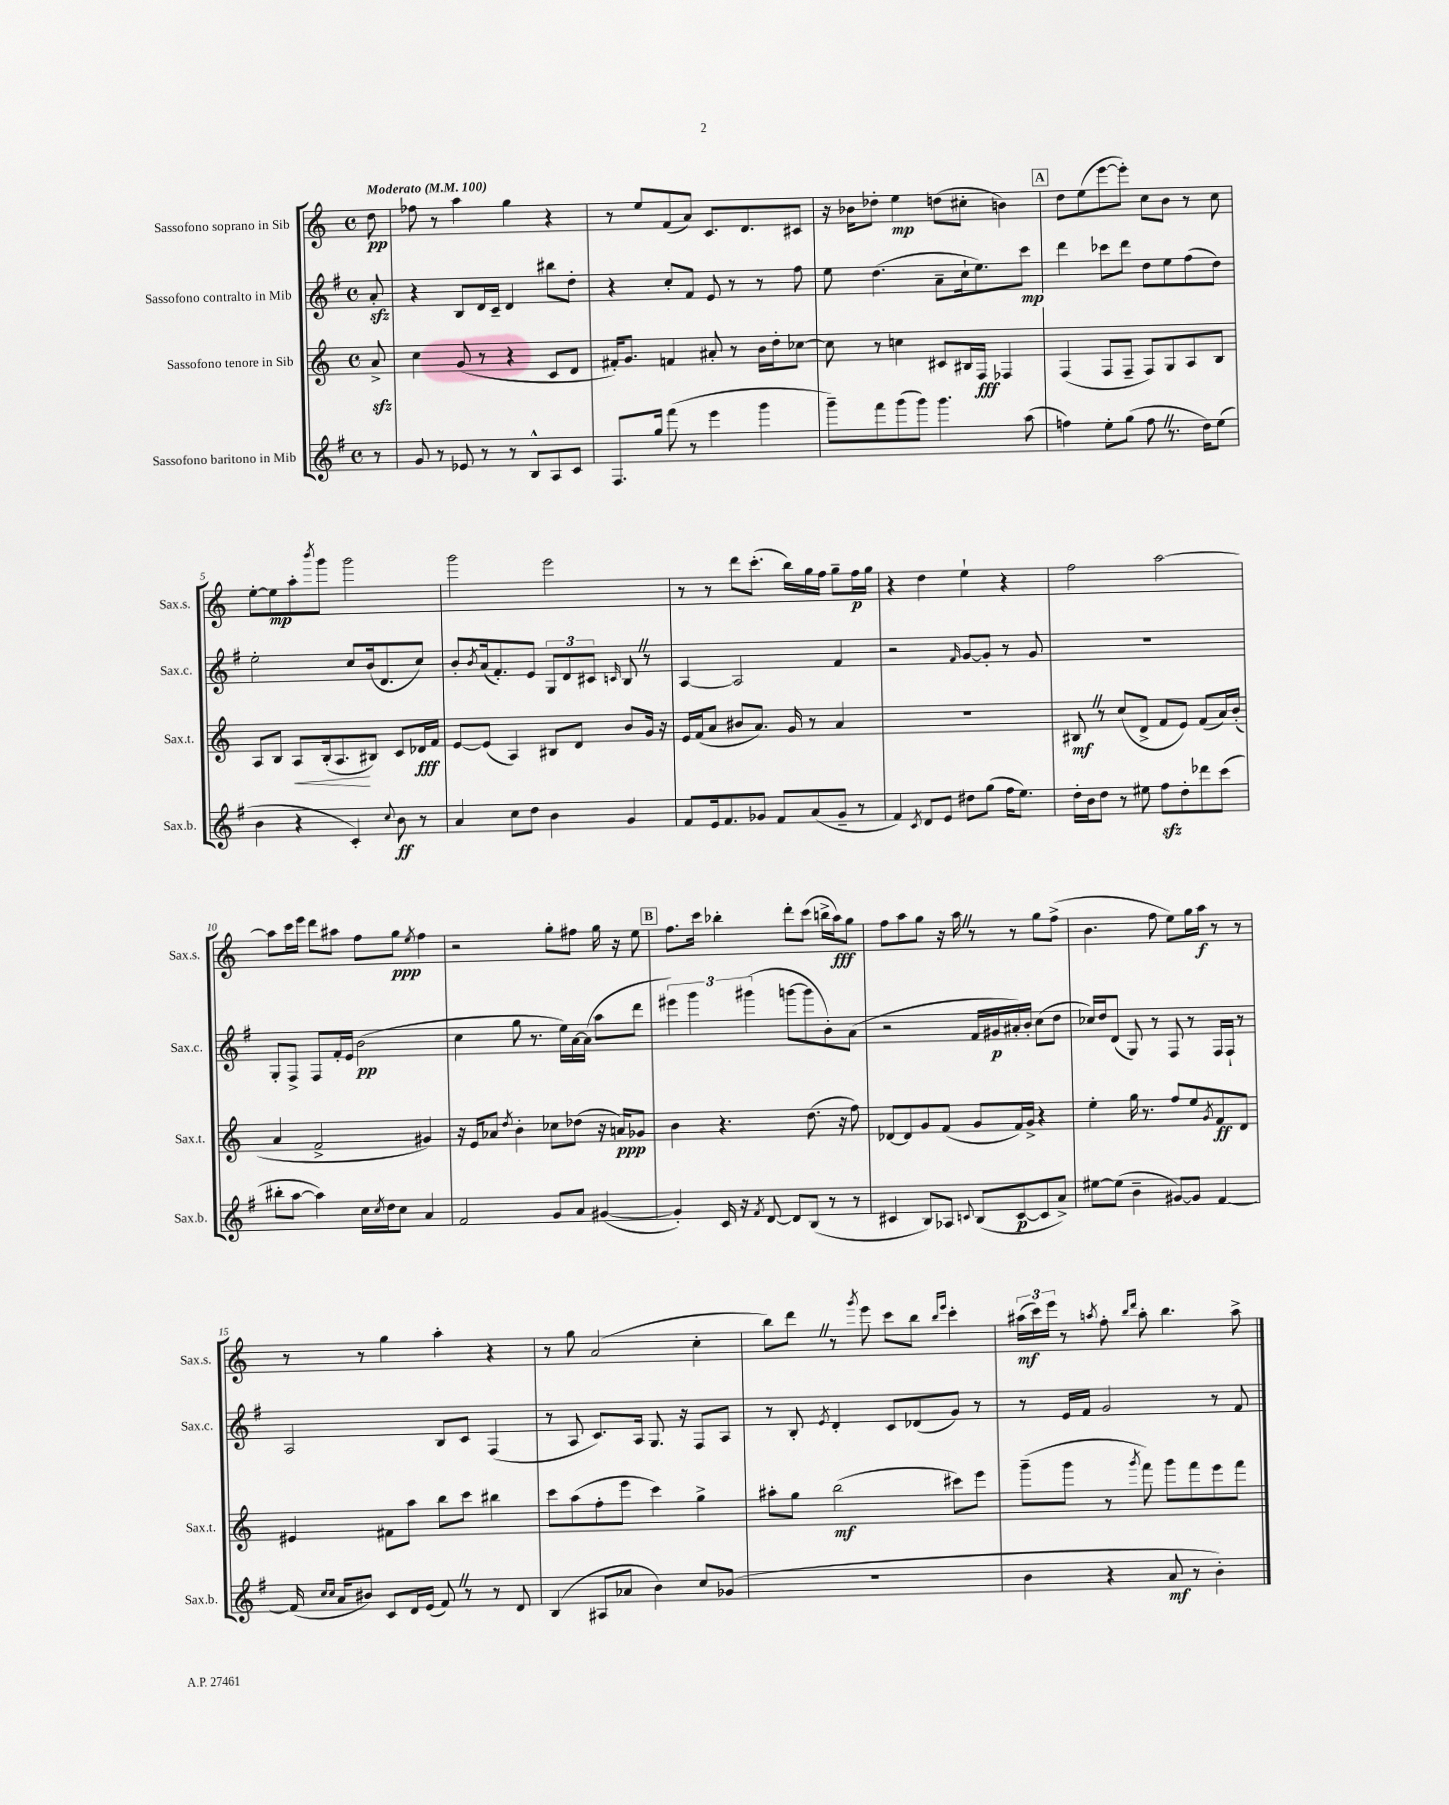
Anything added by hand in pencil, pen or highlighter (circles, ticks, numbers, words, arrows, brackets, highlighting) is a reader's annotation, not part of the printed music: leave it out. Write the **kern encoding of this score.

**kern	**kern	**kern	**kern
*staff4	*staff3	*staff2	*staff1
*clefG2	*clefG2	*clefG2	*clefG2
*k[f#]	*k[]	*k[f#]	*k[]
*M4/4	*M4/4	*M4/4	*M4/4
*met(c)	*met(c)	*met(c)	*met(c)
*MM100	*MM100	*MM100	*MM100
8r	8a^	8a'	8dd
=	=	=	=
8g	4cc	4r	8ff-
8r	.	.	8r
8e-	(8g	8B	4aa
8r	8r	16d	.
.	.	16c~	.
8r	4r	4d	4gg
8B^^	.	.	.
8A	8c	8bb#	4r
8c	8d	8dd'	.
=	=	=	=
8.F#	16f#')	4r	8r
.	8.g	.	.
.	.	.	8ee
16gg	.	.	.
(8fff#	4f	8cc'	(8f
8r	.	8f#	8a)
4eee	8a#'	8e	8.c
.	8r	8r	.
.	.	.	8.d
4ggg	16b	8r	.
.	16dd'	.	.
.	[8cc-	8ff#	8c#
=	=	=	=
8ggg~)	8cc-]	8ee	16r
.	.	.	16b-
8fff#	8r	(4.dd	8dd-'
(8ggg	4cc	.	4ee
8ggg)	.	.	.
4.ggg	8c#	8a~	(8dd
.	16B#	16cc`	8cc#'
.	16F	8.ee)	.
.	4F-	.	4b)
(8aa	.	8ccc	.
=	=	=	=
4ff)	(4F	4ddd	8dd
.	.	.	(8ee
8ee'	8F	8ccc-	[8eee
(8gg	8F~	8ddd	8eee'])
8ff	8F)	8dd	8cc
8.r	8G	8ee	8b
.	8A	(8ff#	8r
16dd)	.	.	.
(8ee	8B	8dd)	8cc
=	=	=	=
4b	8A	2ee'	[8ee'
.	8B	.	8ee]
4r	8A	.	8aa'
.	.	.	8qbbb
.	(16B'	.	8ggg
.	8.A	.	.
4c')	.	8cc	2ggg
.	8B#)	(16b	.
.	.	8.d	.
8qqcc	.	.	.
8b	8c	.	.
8r	16d-	8cc)	.
.	16f	.	.
=	=	=	=
4a	[8e	8b'	2ggg
.	.	8qb	.
.	(8e]	(16a	.
.	.	8.f#')	.
8cc	4A)	.	.
8dd	.	8e	.
4b	8B#	12G	2eee
.	.	12d	.
.	8d	.	.
.	.	12c#	.
.	.	16qqc	.
4g	8b	8B	.
.	16g	8r	.
.	16r	.	.
=	=	=	=
8f#	16e	[4A	8r
.	(16f	.	.
16e	8a	.	8r
8.f#	.	.	.
.	8b#	2A]	8ddd
8g-	8.a)	.	(8.ccc'
8f#	.	.	.
.	16g	.	16bb)
(8a	8r	.	16gg
.	.	.	16ff
8g-~	4a	4f#	8gg~
8r	.	.	16ff
.	.	.	16gg
=	=	=	=
4f#)	1r	2r	4r
8qc	.	.	.
8d	.	.	4dd
8e	.	.	.
.	.	16qqf#	.
8dd#	.	[8g	4ee`
(8gg	.	8g']	.
16ff#	.	8r	4r
8.ee)	.	.	.
.	.	8g	.
=	=	=	=
16dd'	8B#	1r	2ff
16b	.	.	.
8dd	8r	.	.
8r	(8cc	.	.
8ee#	8d^	.	.
8ff#	8f	.	[2aa
8dd'	8e)	.	.
8ddd-	(8f	.	.
(8ccc	16a)	.	.
.	(16b'	.	.
=	=	=	=
8bb#'	4a	8G'	8aa]
[8aa	.	8F#^	16ccc
.	.	.	16eee
4aa])	2f^	8F#	8ddd
.	.	16f#'	8aa#
.	.	16e	.
16cc	.	(2b	8ff
8qcc	.	.	.
16dd	.	.	.
8cc	.	.	8gg
.	.	.	8qee
4a	4g#)	.	4ff
=	=	=	=
2f#	16r	4cc	2r
.	16e	.	.
.	8a-	.	.
.	8qdd	.	.
.	4b'	8gg	.
.	.	8.r	.
8g	8cc-	.	8gg'
.	.	16ee)	.
8a	(8dd-	[16a	8ff#
.	.	(16a]	.
([4g#	16r	8aa	16gg
.	16a)	.	16r
.	8g-	8ddd	8ee
=	=	=	=
4g#'])	4b	6eee#)	8.ff
.	.	6ggg	.
.	.	.	16ccc
16c	4.r	.	4bb-'
16r	.	.	.
.	.	(6ggg#	.
8qf#	.	.	.
[8d	.	.	.
8d]	.	[8ggg	8ddd'
(8B	(8.dd	8ggg]	(8ccc
8r	.	8b')	16bb^
.	16r	.	16aa)
8r	8ff)	(8a	8gg
=	=	=	=
4c#	[8d-	2r	8ff
.	8d-]	.	8aa
8B)	8g	.	8gg
8A-	(8f	.	16r
.	.	.	16aa
8qqc	.	.	.
(8B	8g	16f#	8r
.	.	16g#	.
[8c	16f)	16a#')	8r
.	16g^	16b'	.
8c]	4r	(8cc	8gg
8a^)	.	8dd	(8ff^
=	=	=	=
[8ee#	4ee'	16cc-)	4.b
.	.	16dd	.
(8ee#]	.	(8d	.
4b~	16gg	8G)	.
.	8.r	.	.
.	.	8r	8ff
[8g#)	8ff	8F#	8ee)
8g#]	8ee	8r	16gg
.	.	.	16aa
.	8qg	.	.
[4f#	8f	16F#	8r
.	.	16F#`	.
.	8d	8r	8r
=	=	=	=
(16f#]	4e#	2A	8r
16qqcc	.	.	.
16qqcc	.	.	.
16a	.	.	.
8b#)	.	.	8r
8c	8f#	.	4gg
16d	8aa	.	.
(16e	.	.	.
8f#)	8bb	8B	4aa'
8r	8ccc	8c	.
8r	4bb#	(4F#	4r
8d	.	.	.
=	=	=	=
(4B	8ccc	8r	8r
.	(8aa	8A	8gg
8A#	8ff'	8.c)	(2a
8a-	8eee	.	.
.	.	16A	.
4b)	4ccc)	8.G	.
.	.	16r	.
8cc	4gg^	8F#	4cc'
(8g-	.	8A	.
=	=	=	=
1r	8aa#'	8r	8bb)
.	8gg	8B'	8ddd
.	.	8qe	.
.	(2bb	4d'	8r
.	.	.	8qggg
.	.	.	8eee
.	.	8c	8ccc
.	.	(8d-	8bb
.	.	.	16qqbb
.	.	.	16qqeee
.	8ccc#)	8g)	4ccc'
.	8eee	8r	.
=	=	=	=
4b	(8ggg~	8r	(24aa#
.	.	.	24ccc)
.	.	.	24eee
.	8ggg	16e	8r
.	.	16f#	.
.	.	.	8qaa
4r	8r	2g	8ff'
.	.	.	16qqbb
.	8qggg	.	16qqddd
.	8fff)	.	8aa'
8a	8ggg	.	4.bb
8r	8fff	.	.
4b')	8eee	8r	.
.	8fff	8f#	8aa^
==	==	==	==
*-	*-	*-	*-
